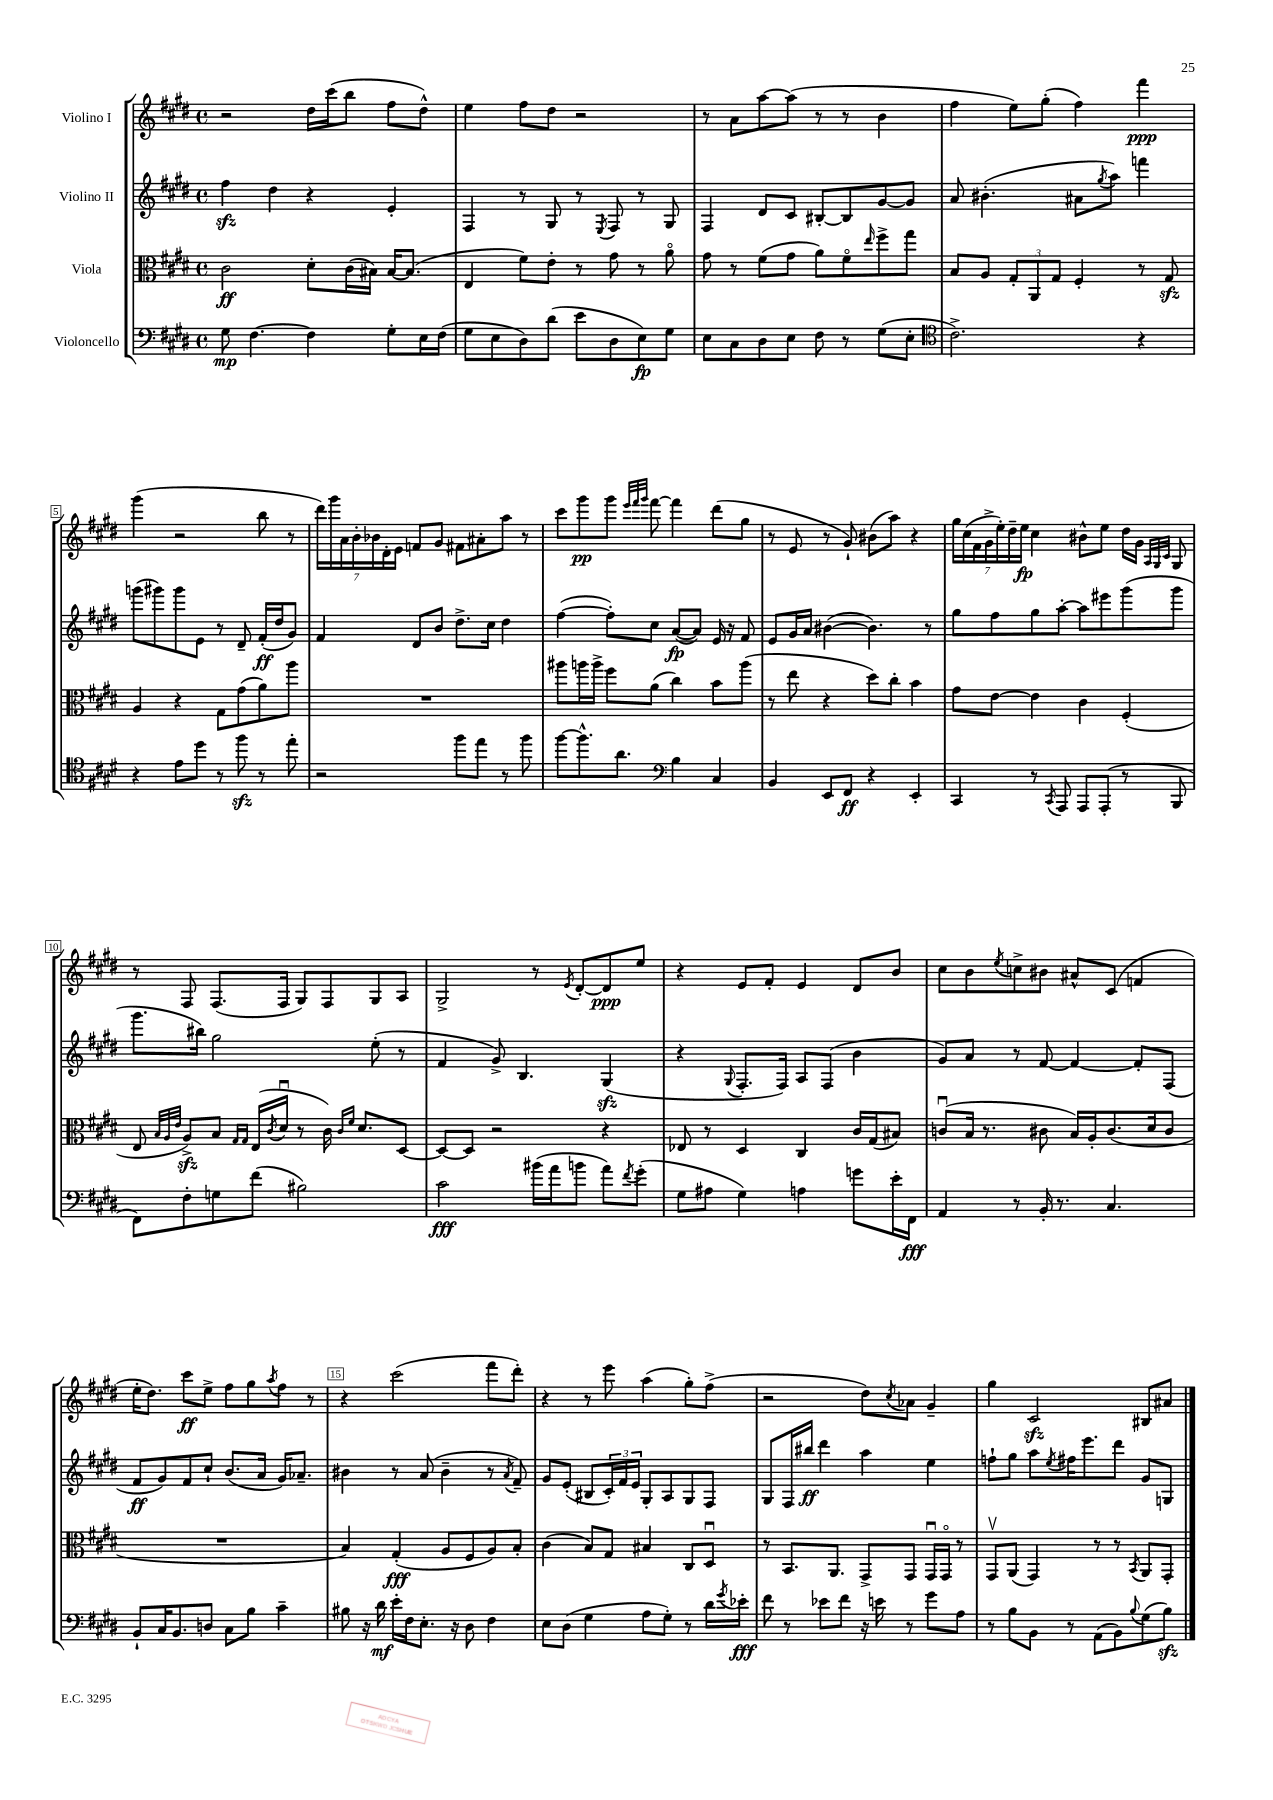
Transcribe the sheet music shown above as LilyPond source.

<<
\new StaffGroup <<
\new Staff = "s0" \with { instrumentName = "Violino I" } {
    \clef treble \key e \major \defaultTimeSignature \time 4/4
    r2 dis''16 cis'''16( b''8 fis''8 dis''8-^) |
    e''4 fis''8 dis''8 r2 |
    r8 a'8 a''8~ a''8( r8 r8 b'4 |
    fis''4 e''8) gis''8-.( fis''4) fis'''4\ppp |
    gis'''4( r2 b''8 r8 |
    \tuplet 7/4 { dis'''16) gis'''16 a'16 b'16-. bes'16 dis'16-. e'16 } f'8 gis'8 fis'8 ais'8-. a''8 r8 |
    cis'''8 gis'''8\pp gis'''8 \grace { e'''32 fis'''32 gis'''32 } fis'''8~ fis'''4 dis'''8( gis''8 |
    r8 e'8 r8 gis'8-!) bis'8( a''8) r4 |
    \tuplet 7/4 { gis''16 cis''16( fis'16 gis'16-> e''16-.) dis''16-- e''16\fp } cis''4 bis'8-^ e''8 dis''16 gis'16 \grace { a32 gis32 cis'32 } gis8 |
    r8 fis8 fis8.( fis16 gis8) fis8 gis8 a8 |
    gis2-> r8 \acciaccatura { e'8 } dis'8~-. dis'8\ppp e''8 |
    r4 e'8 fis'8-. e'4 dis'8 b'8 |
    cis''8 b'8 \acciaccatura { e''8 } c''8-> bis'8 ais'8-^ cis'8( f'4 |
    e''16-. dis''8.) cis'''8\ff e''8-> fis''8 gis''8 \acciaccatura { a''8 } fis''8 r8 |
    r4 cis'''2( fis'''8 dis'''8-.) |
    r4 r8 e'''8 a''4( gis''8-.) fis''8->( |
    r2 dis''8) \acciaccatura { cis''8 } aes'8 gis'4-- |
    gis''4 cis'2\sfz bis8 ais'8 \bar "|." |
}
\new Staff = "s1" \with { instrumentName = "Violino II" } {
    \clef treble \key e \major \defaultTimeSignature \time 4/4
    fis''4\sfz dis''4 r4 e'4-. |
    fis4 r8 gis8 r8 \acciaccatura { e8 } fis8 r8 gis8 |
    fis4 dis'8 cis'8 bis8~-. bis8 gis'8~ gis'8 |
    a'8 bis'4.-.( ais'8 \acciaccatura { gis''8 } a''8) f'''4 |
    g'''8( gis'''8) gis'''8 e'8 r8 dis'8-- fis'16-.\ff( dis''16 gis'8) |
    fis'4 dis'8 b'8 dis''8.-> cis''16 dis''4 |
    fis''4~( fis''8-.) cis''8 a'8~\fp( a'8) e'16 r16 fis'8 |
    e'8 gis'16 a'16 bis'4~( bis'4.) r8 |
    gis''8 fis''8 gis''8 a''8~-. a''8 eis'''8 gis'''8( gis'''8 |
    gis'''8. bis''16) gis''2 e''8-.( r8 |
    fis'4 gis'8->) b4. gis4\sfz( |
    r4 \appoggiatura { gis8 } fis8.-. fis16) a8 fis8( b'4 |
    gis'8) a'8 r8 fis'8~ fis'4~ fis'8-. fis8( |
    fis'8\ff gis'8) fis'8 cis''8-! b'8.( a'16 gis'16) aes'8.-- |
    bis'4 r8 a'8( bis'4-- r8 \acciaccatura { a'8 } fis'8--) |
    gis'8 e'8-.( bis8 \tuplet 3/2 { cis'16-.) fis'16 e'16 } gis8-. a8 gis8 fis8 |
    gis8 fis16 bis''16\ff dis'''4 a''4 e''4 |
    f''8-! gis''8 a''8 \acciaccatura { e''8 } fis''16 e'''8. dis'''8 gis'8 g8 \bar "|." |
}
\new Staff = "s2" \with { instrumentName = "Viola" } {
    \clef alto \key e \major \defaultTimeSignature \time 4/4
    cis'2\ff dis'8-. cis'16( bis16) bis16~ bis8.( |
    e4 fis'8) e'8-. r8 gis'8 r8 a'8\flageolet |
    gis'8 r8 fis'8( gis'8 a'8) fis'8\flageolet \grace { e''16 } fis''8-> gis''8 |
    b8 a8 \tuplet 3/2 { gis8-. a,8 gis8 } fis4-. r8 gis8\sfz |
    a4 r4 gis8 gis'8( a'8) a''8 |
    R1 |
    ais''8 a''16 a''16-> fis''8 a'8( cis''4) b'8 a''8( |
    r8 e''8 r4 dis''8) cis''8-. b'4 |
    gis'8 e'8~ e'4 cis'4 fis4-.( |
    e8 \grace { b32 a32 e'32 } a8->\sfz) b8 \grace { gis16 gis16 } e16( \acciaccatura { cis'8 } dis'16\downbow r8 cis'16) \grace { cis'16 fis'16 } dis'8. dis8~ |
    dis8~ dis8 r2 r4 |
    ees8 r8 dis4 cis4 cis'16 gis16( bis8) |
    c'8\downbow( b16 r8. cis'8 b16) a16-. cis'8.( dis'16 cis'8 |
    R1 |
    b4) gis4-.\fff( a8 fis8 a8) b8-. |
    cis'4( b8) gis8 bis4 cis8 dis8\downbow |
    r8 b,8. a,8. gis,8-> gis,8 gis,16\downbow gis,16\flageolet r8 |
    gis,8\upbow a,8( gis,4) r8 r8 \acciaccatura { b,8 } a,8 gis,8-. \bar "|." |
}
\new Staff = "s3" \with { instrumentName = "Violoncello" } {
    \clef bass \key e \major \defaultTimeSignature \time 4/4
    gis8\mp fis4.~ fis4 gis8-. e16 fis16( |
    gis8 e8 dis8) dis'8( e'8 dis8 e8\fp) gis8 |
    e8 cis8 dis8 e8 fis8 r8 gis8( e8-. |
    \clef tenor cis'2.->) r4 |
    r4 e'8 dis''8 r8 fis''8\sfz r8 e''8-. |
    r2 fis''8 e''8 r8 fis''8 |
    fis''8~ fis''8.-^ a'8. \clef bass b4 cis4 |
    b,4 e,8 fis,8\ff r4 e,4-. |
    cis,4 r8 \acciaccatura { cis,8 } a,,8 a,,8 a,,8-.( r8 b,,8 |
    fis,8) fis8-. g8 fis'8( bis2) |
    cis'2\fff bis'16( a'16 b'8 a'8) \acciaccatura { fis'8 } gis'8-.( |
    gis8 ais8 gis4) a4 g'8 e'16-. fis,16\fff |
    a,4 r8 b,16-. r8. cis4. |
    b,8-! cis16 b,8. d8 cis8 b8 cis'4-- |
    bis8 r16 dis'16\mf e'16-. fis16 e8.-. r16 dis8 fis4 |
    e8 dis8( gis4 a8 gis8-.) r8 dis'16 \acciaccatura { gis'8 } ees'16-.\fff |
    fis'8 r8 ees'8 fis'8 r16 e'16 r8 gis'8 a8 |
    r8 b8 b,8 r8 a,8( b,8) \appoggiatura { b8 } gis8( b8\sfz) \bar "|." |
}
>>
>>
\layout { \context { \Score \override BarNumber.break-visibility = ##(#f #t #t) barNumberVisibility = #(every-nth-bar-number-visible 5) \override BarNumber.stencil = #(make-stencil-boxer 0.1 0.3 ly:text-interface::print) } }
